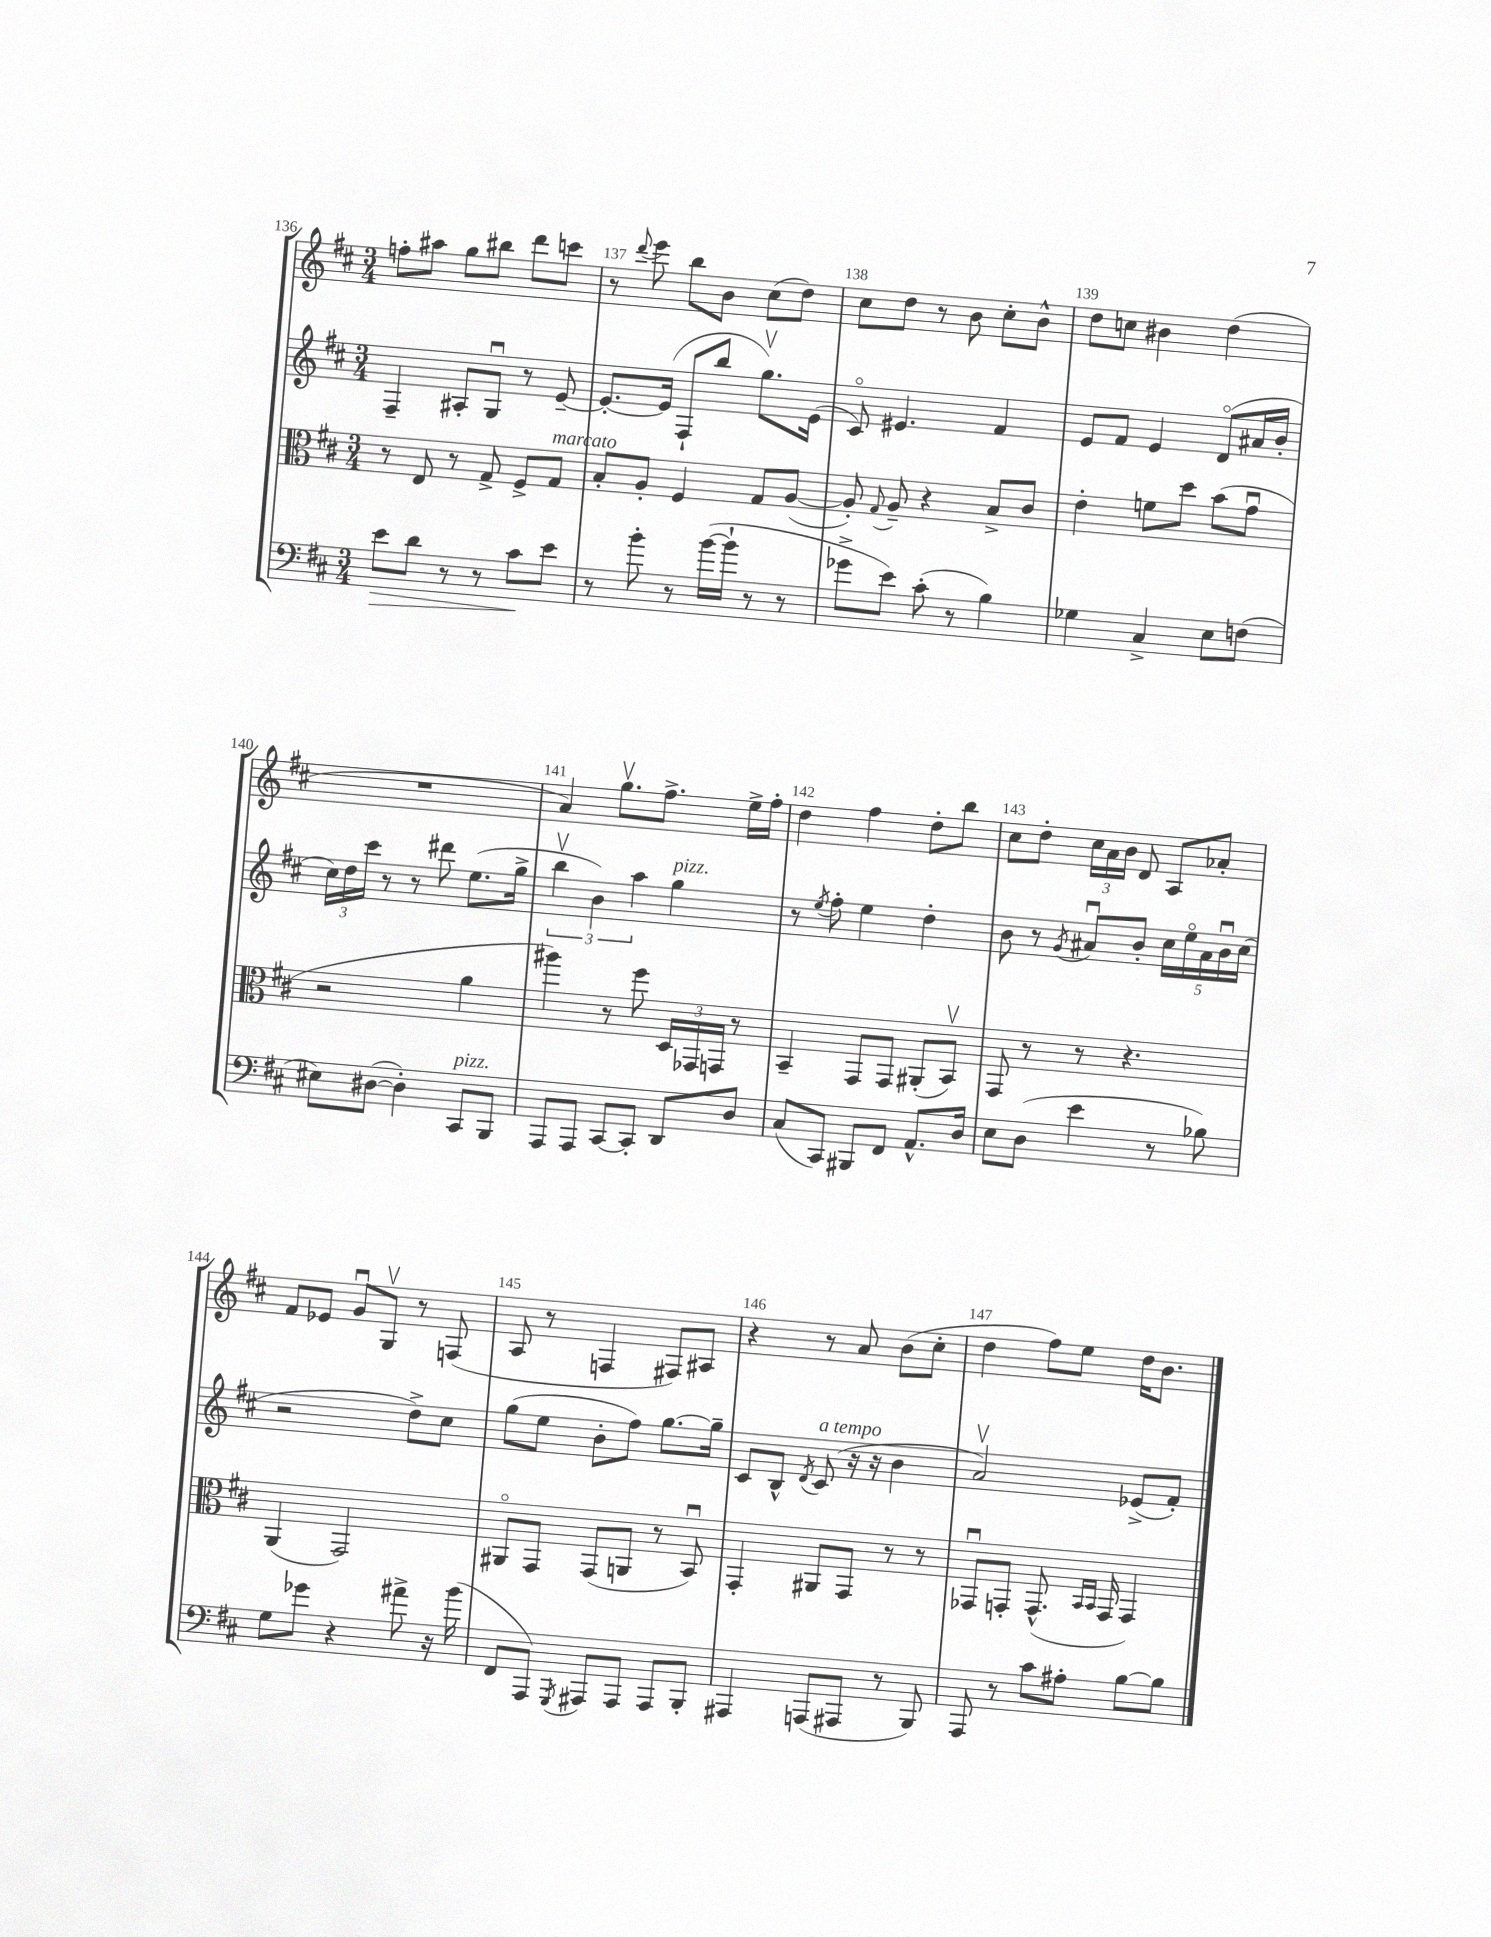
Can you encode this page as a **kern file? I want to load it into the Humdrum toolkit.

**kern	**kern	**kern	**kern
*staff4	*staff3	*staff2	*staff1
*clefF4	*clefC3	*clefG2	*clefG2
*k[f#c#]	*k[f#c#]	*k[f#c#]	*k[f#c#]
*M3/4	*M3/4	*M3/4	*M3/4
8e\L	8r	4F#~/	8ff'\L
8d\J	8E/	.	8aa#\J
8r	8r	8A#'/L	8gg\L
8r	8G^/	8Gu/J	8bb#\J
8c#\L	8F#^/L	8r	8ddd\L
8e\J	8G/J	[8e~/	8ccc\J
=	=	=	=
8r	8B'/L	8.e'/_L	8r
.	.	.	8qqddd/
8b'\	8A'/J	.	8eee\
.	.	(16e/]Jk	.
8r	4F#/	8F#`/L	8bb\L
([16b\LL	.	8bb/J	8b\J
16b`\]JJ	.	.	.
8r	8G/L	8.ggv\L)	(8cc#\L
8r	([8A/J	.	8dd\J)
.	.	(16e\Jk	.
=	=	=	=
8g-^\L	8A'/])	8c#o/)	8cc#\L
.	8qqG/	.	.
8e\J)	8A~/	4.e#/	8dd\J
(8c#'\	4r	.	8r
8r	.	.	8b\
4B\)	8B^/L	4f#/	8cc#'\L
.	8c#/J	.	8b^^\J
=	=	=	=
4G-\	4e'\	8e/L	8dd\L
.	.	8f#/J	8cc\J
4C#^/	8f\L	4e/	4b#\
.	8dd\J	.	.
8E\L	(8b\L	(8do/L	(4dd\
(8F\J	8gu\J	16a#/L	.
.	.	16b'/JJ	.
=	=	=	=
8E#\L)	2r	24cc#\LL)	2.r
.	.	24dd\	.
.	.	24ccc#\JJ	.
([8D#\J	.	8r	.
4D#'\])	.	8r	.
.	.	8ddd#\	.
8CC#/L	4a\	(8.ee\L	.
8BBB/J	.	.	.
.	.	16gg^\Jk	.
=	=	=	=
8AAA/L	4aa#\)	6bbv\	4a/)
8AAA/J	.	.	.
.	.	6b\)	.
[8CC#/L	8r	.	8.ggv\L
.	.	6aa\	.
8CC#'/]J	8ff#\	.	.
.	.	.	8.ff#^\J
8DD/L	24D/LL	4gg\	.
.	24GG-/	.	.
.	24GG/JJ	.	.
8D/J	8r	.	16ee^\LL
.	.	.	16ff#'\JJ
=	=	=	=
(8C#/L	4BB~/	8r	4dd\
.	.	8qee/	.
8CC#/J)	.	8ff#'\	.
8BBB#/L	8GG/L	4ee\	4ff#\
8FF#/J	8GG/J	.	.
8.AA^^/L	(8AA#'/L	4dd'\	8dd'\L
.	8BBv/J)	.	8bb\J
16D/Jk	.	.	.
=	=	=	=
8E\L	8GG/	8b\	8cc#\L
(8D\J	8r	8r	8dd'\J
.	.	8qg/	.
4e\	8r	8a#u/L	24cc#\LL
.	.	.	24a\
.	.	.	24b\JJ
.	4.r	8b'/J	8d/
8r	.	20cc#\LL	8A/L
.	.	20eeo\	.
.	.	20a#\	.
8B-\)	.	.	8a-'/J
.	.	20bu\	.
.	.	(20cc#\JJ	.
=	=	=	=
8G\L	(4AA/	2r	8f#/L
8g-\J	.	.	8e-/J
4r	2GG/)	.	8gu/L
.	.	.	8Gv/J
8a#^\	.	8dd^\L)	8r
16r	.	8cc#\J	(8F/
(16b\	.	.	.
=	=	=	=
8FF#/L	8AA#o/L	(8gg\L	8A/
8AAA/J)	8GG/J	8ee\J	8r
8qGGG/	.	.	.
8AAA#/L	(8GG/L	8b'\L	4F/
8AAA#/J	8AA/J	8ff#\J)	.
8AAA#/L	8r	[8.gg\L	8F#/L)
8BBB'/J	8BBu/)	.	8A#/J
.	.	16gg~\]Jk	.
=	=	=	=
4AAA#/	4GG'/	8c#/L	4r
.	.	8B^^/J	.
.	.	8qd/	.
(8AAA/L	8AA#/L	(8c#/	8r
8AAA#/J	8GG/J	16r	8a/
.	.	16r	.
8r	8r	4b\	(8b\L
8BBB/)	8r	.	8cc#'\J
=	=	=	=
8AAA/	8GG-u/L	2av/)	4dd\
8r	8GG'/J	.	.
8c#\L	(8.GG^^/	.	8ff#\L)
8A#'\J	.	.	8ee\J
.	16qqBB/LL	.	.
.	16qqBB/JJ	.	.
.	16GG/	.	.
[8B\L	4GG/)	(8e-^/L	16dd\LK
.	.	.	8.b\J
8B\]J	.	8f#'/J)	.
==	==	==	==
*-	*-	*-	*-
